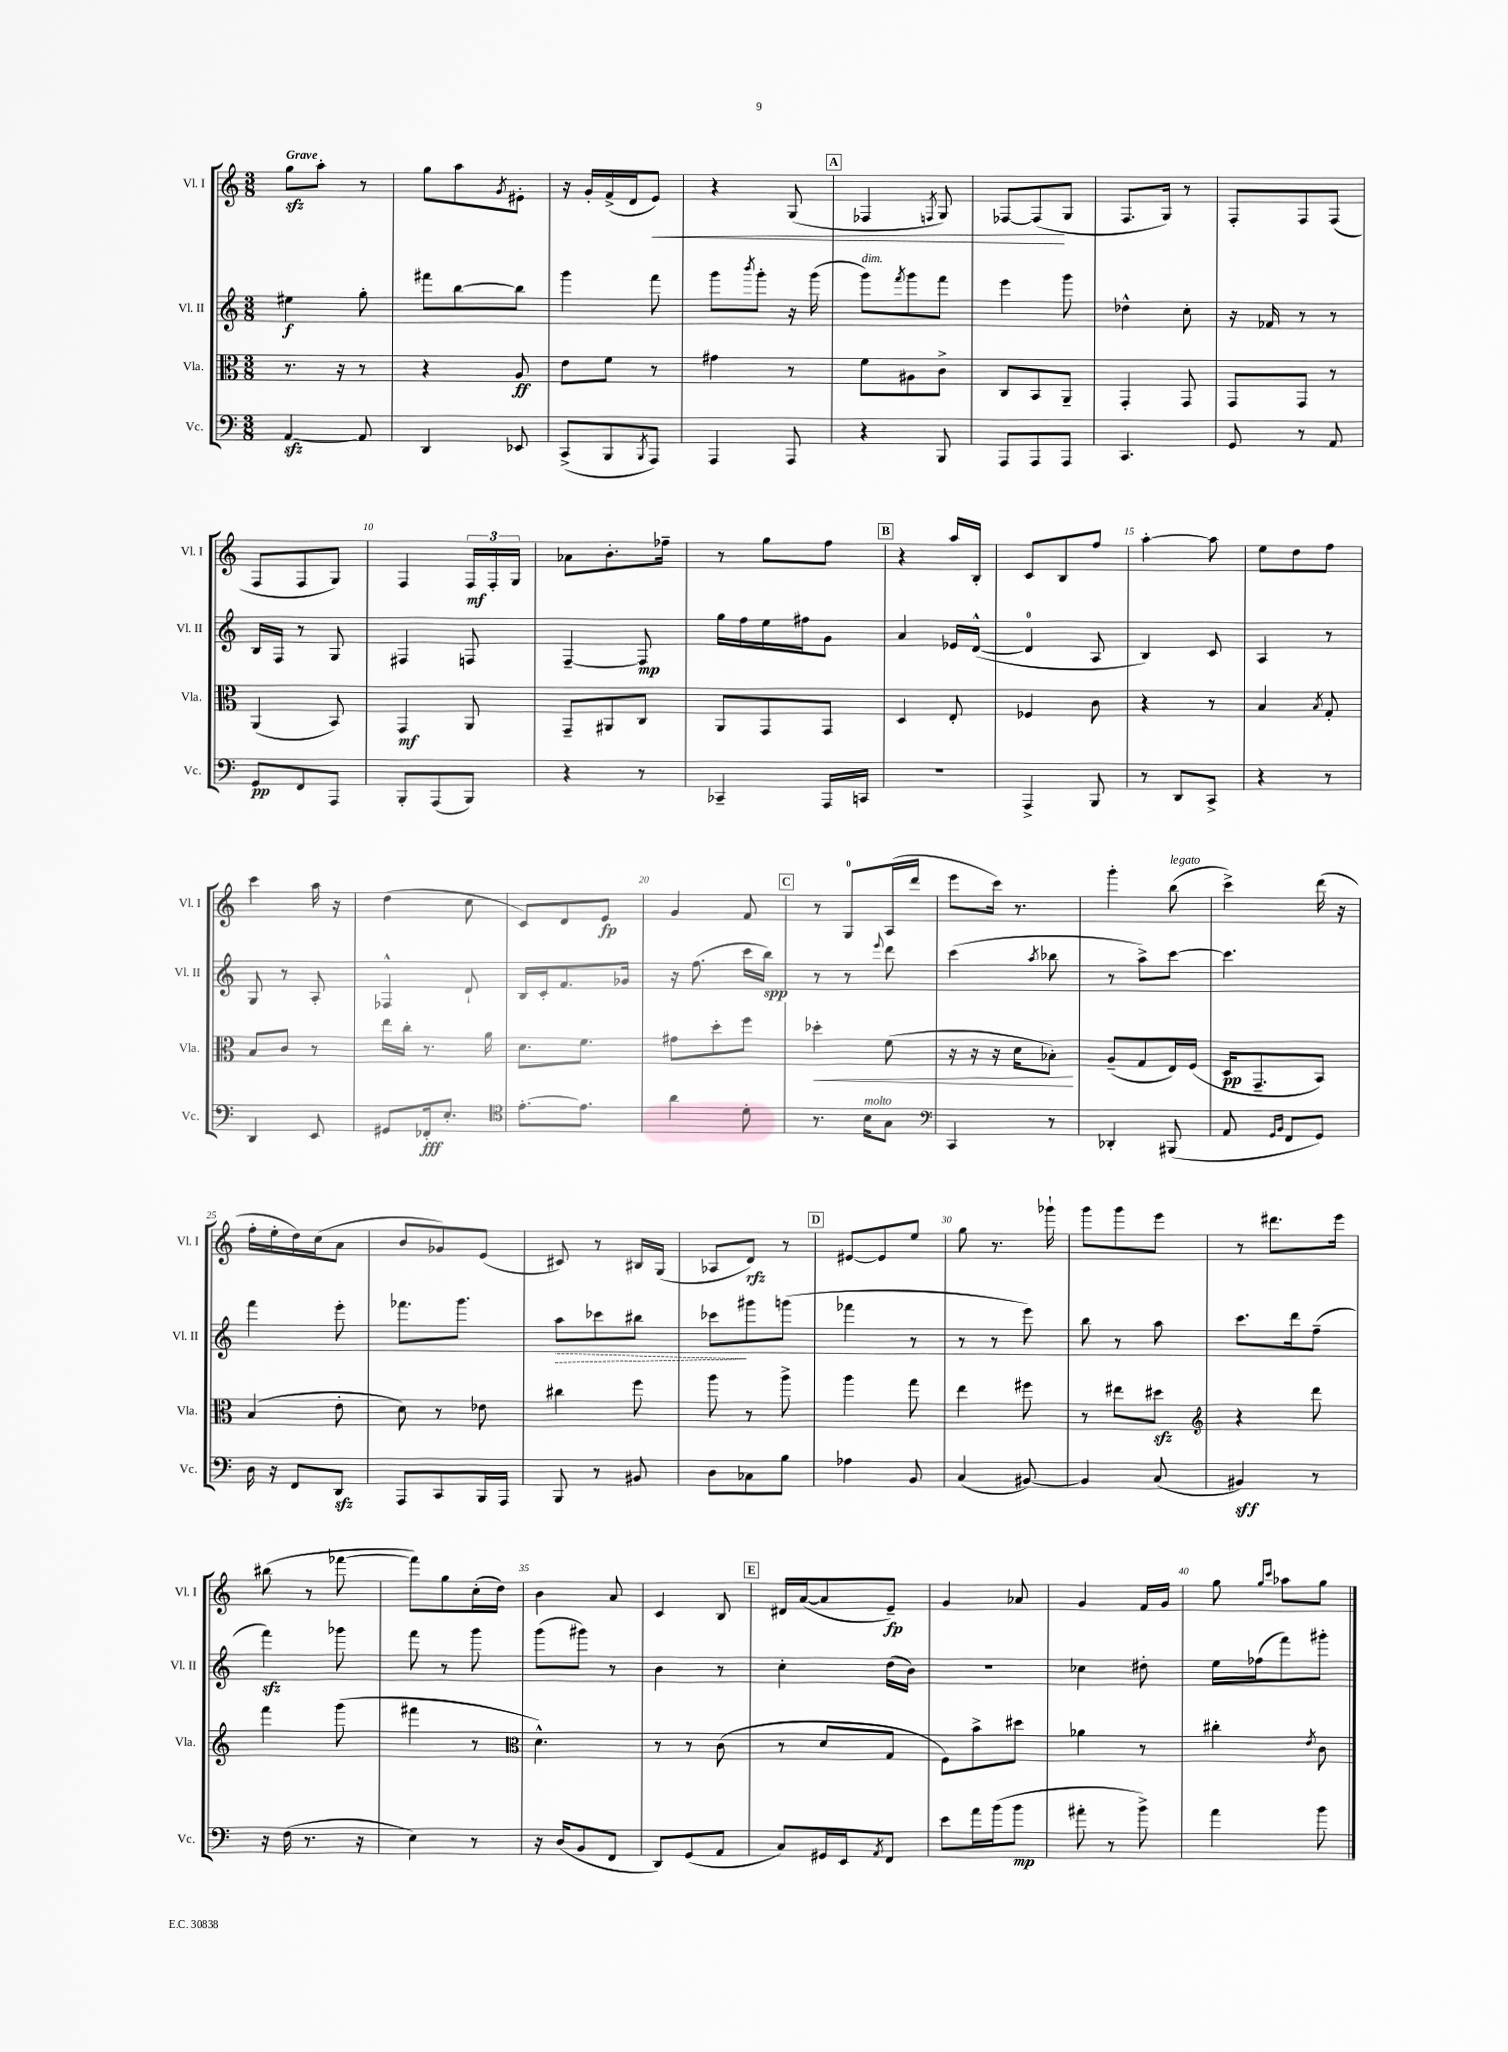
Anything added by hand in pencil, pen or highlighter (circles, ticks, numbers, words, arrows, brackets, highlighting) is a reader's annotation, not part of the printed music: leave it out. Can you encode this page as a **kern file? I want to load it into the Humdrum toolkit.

**kern	**kern	**kern	**kern
*staff4	*staff3	*staff2	*staff1
*clefF4	*clefC3	*clefG2	*clefG2
*k[]	*k[]	*k[]	*k[]
*M3/8	*M3/8	*M3/8	*M3/8
[4AA/	8.r	4ee#\	8gg\L
.	.	.	8aa'\J
.	16r	.	.
8AA/]	8r	8gg'\	8r
=	=	=	=
4DD/	4r	8fff#\L	8gg\L
.	.	[8bb\	8aa\
.	.	.	8qg/
8EE-/	8A/	8bb\]J	8e#'\J
=	=	=	=
(8CC^/L	8e\L	4ggg\	16r
.	.	.	16g'/LL
8BBB/	8f\J	.	(16f^/
.	.	.	16d/J
8qBBB/	.	.	.
8AAA/J)	8r	8fff\	8e/J)
=	=	=	=
4AAA/	4g#\	8ggg\L	4r
.	.	8qbbb/	.
.	.	8ggg'\J	.
8AAA/	8r	16r	(8G/
.	.	(16ggg\	.
=	=	=	=
4r	8f\L	8ggg\L)	4F-/
.	.	8qfff/	.
.	8A#\	8ggg\	.
.	.	.	8qF/
8BBB/	8c^\J	8fff\J	8G/)
=	=	=	=
8AAA/L	8C/L	4eee\	[8F-/L
8AAA/	8BB/	.	(8F-/]
8AAA/J	8AA~/J	8ggg\	8G/J
=	=	=	=
4.CC/	4GG'/	4dd-^^\	8.F/L
.	.	.	16G/Jk)
.	8GG/	8cc'\	8r
=	=	=	=
8GG/	8GG/L	16r	8F'/L
.	.	16f-/	.
8r	8GG/J	8r	8F/
8AA/	8r	8r	(8F/J
=	=	=	=
8GG/L	(4AA/	16B/LL	8F/L
.	.	16F/JJ	.
8FF/	.	8r	8F/
8AAA/J	8BB/)	8G/	8G/J)
=	=	=	=
8BBB'/L	4GG/	4F#/	4F/
(8AAA/	.	.	.
8BBB/J)	8AA/	8F/	24F/LL
.	.	.	24F'/
.	.	.	24G/JJ
=	=	=	=
4r	8GG~/L	[4F~/	8a-\L
.	8AA#/	.	8.b'\
8r	8C/J	8F/]	.
.	.	.	16ff-~\Jk
=	=	=	=
4CC-~/	8AA/L	16gg\LL	8r
.	.	16ff\	.
.	8GG/	16ee\	8gg\L
.	.	16ff#\J	.
16AAA/LL	8GG/J	8g\J	8ff\J
16CC/JJ	.	.	.
=	=	=	=
4.r	4D/	4a/	4r
.	8E'/	16e-/LL	16aa/LL
.	.	([16d^^/JJ	16B'/JJ
=	=	=	=
4AAA^/	4F-/	4d/]	8c/L
.	.	.	8B/
8BBB/	8c\	8A/	8ff/J
=	=	=	=
8r	4r	4B/)	[4aa'\
8DD/L	.	.	.
8CC^/J	8r	8c/	8aa\]
=	=	=	=
4r	4B/	4A/	8ee\L
.	.	.	8dd\
.	8qB/	.	.
8r	8G'/	8r	8ff\J
=	=	=	=
4DD/	8B/L	8G/	4ccc\
.	8c/J	8r	.
8EE/	8r	8A'/	16aa\
.	.	.	16r
=	=	=	=
8GG#/L	16ee\LL	4F-^^/	(4dd\
.	16cc'\JJ	.	.
16FF-'/k	8.r	.	.
8.E'/J	.	.	.
.	.	8d`/	8cc\
.	16a\	.	.
=	=	=	=
*clefC4	*	*	*
[8.e'\L	8.d\L	16B/LL	8c/L)
.	.	16c'/J	.
.	.	8.f/	8d/
8.e\]J	8.f\J	.	.
.	.	.	8e/J
.	.	16g-/Jk	.
=	=	=	=
4a\	8g#\L	16r	4g/
.	.	(8.ff\	.
.	8dd'\	.	.
8d'\	8ff\J	16ccc\LL	8f/
.	.	16bb\JJ)	.
=	=	=	=
8.r	4dd-'\	8r	8r
.	.	8r	8G/L
16B\LK	.	.	.
.	.	8qqeee/	.
8G\J	(8f\	8ddd\	(16A/L
.	.	.	16ddd/JJ
=	=	=	=
*clefF4	*	*	*
4CC/	16r	(4ccc\	8eee\L
.	16r	.	.
.	16r	.	16ccc\Jk)
.	16d\LK	.	8.r
.	.	8qaa/	.
8r	8B-'\J)	8bb-\	.
=	=	=	=
4DD-'/	(8A~/L	8r	4ggg'\
.	8G/	8aa^\L)	.
(8BBB#/	16E/L)	[8ccc\J	(8bb\
.	(16F/JJ	.	.
=	=	=	=
8AA/	16D/LK	4.ccc\]	4ccc^\)
.	8.GG~/	.	.
16qqGG/LL	.	.	.
16qqBB/JJ	.	.	.
8FF/L	.	.	.
8GG/J)	8BB/J)	.	(16ddd\
.	.	.	16r
=	=	=	=
16D\	(4B/	4fff\	16ff'\LL
16r	.	.	16ee'\
8FF/L	.	.	16dd\)
.	.	.	(16cc\J
8DD/J	8e'\	8eee'\	8a\J
=	=	=	=
8AAA/L	8d\)	8.fff-\L	8b/L
8CC/	8r	.	8g-/)
.	.	8.ggg\J	.
16BBB/L	8e-\	.	(8e/J
16AAA/JJ	.	.	.
=	=	=	=
8BBB/	4cc#\	8aa\L	8c#/)
8r	.	8ccc-\	8r
8BB#/	8ff\	8bb#\J	16B#/LL
.	.	.	(16G/JJ
=	=	=	=
8D\L	8aa\	8ccc-\L	8A-/L
8C-\	8r	8ggg#\	8d/J)
8B\J	8aa^\	(8ggg\J	8r
=	=	=	=
4A-\	4aa\	4fff-\	[8e#/L
.	.	.	8e#/]
8BB/	8gg\	8r	8ee/J
=	=	=	=
(4C/	4ee\	8r	8gg\
.	.	8r	8.r
[8BB#/)	8ff#\	8eee\)	.
.	.	.	16ggg-`\
=	=	=	=
4BB#/]	8r	8bb\	8ggg\L
.	8ee#\L	8r	8ggg\
(8C/	8dd#\J	8aa\	8eee\J
=	=	=	=
*	*clefG2	*	*
4BB#/)	4r	8.ccc\L	8r
.	.	.	8.ddd#\L
.	.	16ddd\k	.
8r	8ddd\	(8ff~\J	.
.	.	.	16eee\Jk
=	=	=	=
16r	4fff\	4fff\)	(8bb#\
(16F\	.	.	.
8.r	.	.	8r
.	(8ggg\	8ggg-\	[8fff-\
16r	.	.	.
=	=	=	=
4E\)	4fff#\	8fff\	8fff-\]L)
.	.	8r	8gg\
8r	8r	8ggg\	(16cc'\L
.	.	.	16dd\JJ)
=	=	=	=
*	*clefC3	*	*
16r	4.d^^\)	(8ggg\L	4b\
(16D/LK	.	.	.
8BB/	.	8ggg#\J)	.
8FF/J	.	8r	8a/
=	=	=	=
8DD/L)	8r	4b\	4c/
(8GG/	8r	.	.
8AA/J	(8c\	8r	8B/
=	=	=	=
8C/L)	8r	4cc'\	16d#/LL
.	.	.	([16a/J
16GG#/L	8d/L	.	8a/]
16EE/J	.	.	.
8qAA/	.	.	.
8FF/J	8G/J	(16dd\LL	8e~/J)
.	.	16b\JJ)	.
=	=	=	=
8e\L	8F\L)	4.r	4g/
16a\L	8b^\	.	.
(16b\J	.	.	.
8b\J	8dd#\J	.	8a-/
=	=	=	=
8a#'\	4a-\	4cc-\	4g/
8r	.	.	.
8b^\)	8r	8dd#'\	16f/LL
.	.	.	16g/JJ
=	=	=	=
4a\	4cc#'\	16ee\LL	8gg\
.	.	(16ff-\J	.
.	.	.	16qqgg/LL
.	.	.	16qqccc/JJ
.	.	8fff\)	8aa-\L
.	8qe/	.	.
8b\	8c\	8ggg#'\J	8gg\J
==	==	==	==
*-	*-	*-	*-
